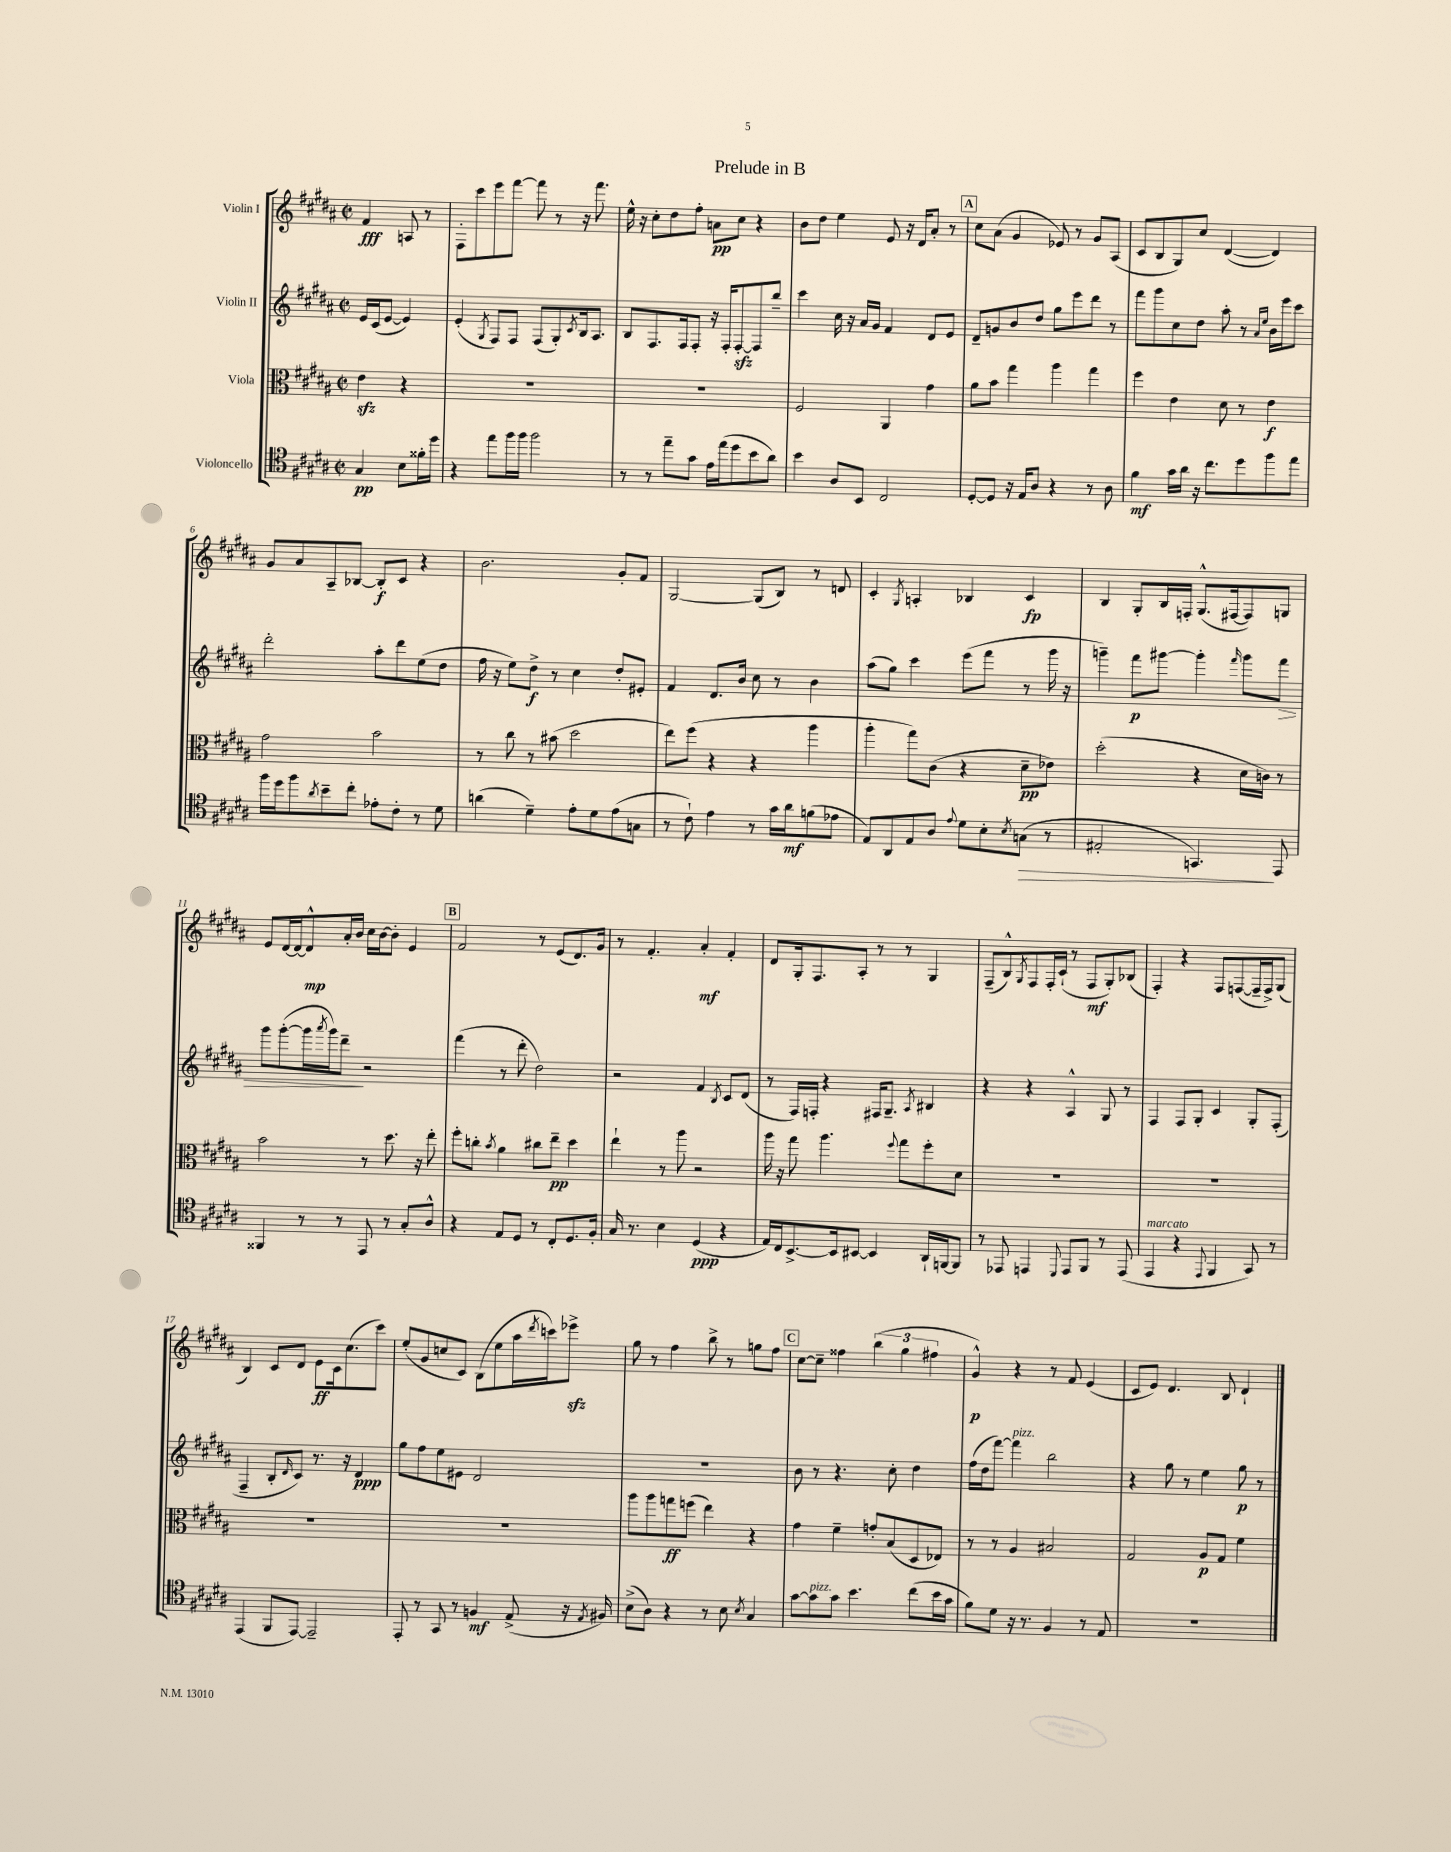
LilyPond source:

\header { title = "Prelude in B" }
<<
\new StaffGroup <<
\new Staff = "s0" \with { instrumentName = "Violin I" } {
    \clef treble \key b \major \defaultTimeSignature \time 2/2 \partial 2
    fis'4\fff a8 r8 |
    fis8-. cis'''8 e'''8 fis'''8~ fis'''8 r8 r16 fis'''8. |
    e''16-^ r16 cis''8-. dis''8 fis''8-. a'8\pp cis''8 r4 |
    b'8 dis''8 e''4 e'8 r16 dis'16 ais'8-. r8 |
    \mark \markup { \box "A" } cis''8 ais'8( gis'4 ees'8) r8 gis'8 ais8( |
    cis'8 b8 gis8) cis''8 dis'4~( dis'4) |
    gis'8 ais'8 ais8-- bes8~ bes8-.\f cis'8 r4 |
    b'2. gis'8-. fis'8 |
    gis2~ gis8( b8) r8 d'8 |
    cis'4-. \acciaccatura { gis8 } a4-. bes4 cis'4\fp |
    b4 gis8-. b16 f16-. gis8.-^( fis16~ fis8) g8 |
    e'8 dis'16~ dis'16~ dis'8-^\mp ais'16-. b'16 cis''16 b'16~ b'8-. e'4 |
    \mark \markup { \box "B" } fis'2 r8 e'8( dis'8.) gis'16 |
    r8 fis'4.-. ais'4-.\mf fis'4-. |
    dis'8 gis16-. fis8. ais8-. r8 r8 gis4 |
    fis8--( b8-^) \acciaccatura { gis8 } fis8 fis16-. cis'16-!( r8 fis8\mf gis8-.) bes8( |
    fis4-.) r4 fis8 f8~( f16-- f16->) gis8( |
    b4) cis'8 dis'8 e'8\ff cis'16 cis''8.( cis'''8) |
    e''8-.( gis'8 c''8 cis'8) b8( e''8 ais''16 \acciaccatura { dis'''8 } c'''16) ees'''8->\sfz |
    gis''8 r8 fis''4 b''8-> r8 g''8 fis''8 |
    \mark \markup { \box "C" } cis''8~ cis''8-- fisis''4 \tuplet 3/2 { b''4( gis''4 fis''4 } |
    gis'4-^\p) r4 r8 fis'8 e'4( |
    cis'8 e'8) dis'4. b8 dis'4-! \bar "|." |
}
\new Staff = "s1" \with { instrumentName = "Violin II" } {
    \clef treble \key b \major \defaultTimeSignature \time 2/2 \partial 2
    e'16 cis'16( e'8~ e'4) |
    e'4-.( \acciaccatura { gis8 } fis8) fis8 fis8( gis8-.) \acciaccatura { cis'8 } b16 ais8. |
    b8 fis8. fis16 fis8-. r16 fis16-. fis8~-.\sfz fis8 b''8-- |
    cis'''4 cis''16 r16 ais'16 gis'16 fis'4 dis'8 e'8 |
    \mark \markup { \box "A" } dis'8-- g'8 b'8 dis''8 gis''8 e'''8 dis'''8 r8 |
    fis'''8 gis'''8 cis''8 dis''8 ais''8-. r8 \grace { ais'16 e''16 } b'16 e'''16 cis'''8 |
    dis'''2-. ais''8-. dis'''8 e''8( dis''8 |
    fis''16 r16 e''8) dis''8->\f r8 cis''4 dis''8-. eis'8-. |
    fis'4 dis'8. b'16 cis''8 r8 b'4 |
    ais''8( gis''8) cis'''4 e'''8( fis'''8 r8 gis'''16 r16 |
    g'''4--) fis'''8\p gis'''8~ gis'''4-. \grace { fis'''16 } gis'''8 fis'''8\> |
    gis'''8 gis'''8~-.( gis'''16 \acciaccatura { ais'''8 } gis'''16) dis'''8--\! r2 |
    \mark \markup { \box "B" } fis'''4( r8 dis'''8-. dis''2) |
    r2 fis'4 \acciaccatura { b8 } cis'8 dis'8( |
    r8 fis16) f16-. r4 fis16 gis8.-- \acciaccatura { ais8 } bis4 |
    r4 r4 ais4-^ gis8 r8 |
    fis4 fis8 gis8-. cis'4 gis8-. fis8-.( |
    fis4-- b8-. \grace { dis'16 } cis'8) r8. r16 dis'4\ppp |
    gis''8 fis''8 e''8 eis'8 dis'2 |
    R1 |
    \mark \markup { \box "C" } b'8 r8 r4. cis''8-. dis''4 |
    fis''16( dis''16 fis'''8~) fis'''4^\markup { \italic "pizz." } b''2 |
    r4 gis''8 r8 e''4 gis''8\p r8 \bar "|." |
}
\new Staff = "s2" \with { instrumentName = "Viola" } {
    \clef alto \key b \major \defaultTimeSignature \time 2/2 \partial 2
    e'4\sfz r4 |
    R1 |
    R1 |
    fis2 ais,4 gis'4 |
    \mark \markup { \box "A" } ais'8 b'8 gis''4 ais''4 gis''4 |
    fis''4 e'4 dis'8 r8 e'4\f |
    gis'2 b'2 |
    r8 cis''8 r8 bis'8( dis''2 |
    e''8) fis''8( r4 r4 ais''4 |
    ais''4-. gis''8) cis'8( r4 dis'8--\pp ees'8) |
    dis''2-.( r4 dis'16 c'16) r8 |
    b'2 r8 dis''8. r16 e''8-. |
    \mark \markup { \box "B" } fis''8-. c''8-. \acciaccatura { b'8 } ais'4 cis''8 e''8--\pp dis''4 |
    e''4-! r8 ais''8 r2 |
    ais''16 r16 gis''8 ais''4. \appoggiatura { fis''8 } gis''8 fis''8-. dis'8 |
    R1 |
    R1 |
    R1 |
    R1 |
    ais''8 ais''8 g''8\ff f''8( e''4) r4 |
    \mark \markup { \box "C" } gis'4 fis'4-- g'8-. b8( dis8 ees8) |
    r8 r8 ais4 bis2 |
    gis2 ais8\p gis8 fis'4 \bar "|." |
}
\new Staff = "s3" \with { instrumentName = "Violoncello" } {
    \clef tenor \key b \major \defaultTimeSignature \time 2/2 \partial 2
    gis4\pp b8 fisis'16-. dis''16 |
    r4 e''8 fis''16 fis''16 fis''2 |
    r8 r8 e''8-- gis'8 e'16 e''16( dis''8 b'8 ais'8) |
    b'4 ais8 b,8 cis2 |
    \mark \markup { \box "A" } dis8~-. dis8 r16 e16 ais8 r4 r8 ais8 |
    fis'4\mf gis'16 ais'16 r16 cis''8. dis''8 fis''8 e''8 |
    fis''16 dis''16 fis''8 \acciaccatura { ais'8 } b'8-- cis''8-. ees'8-. cis'8-. r8 dis'8 |
    a'4( dis'4--) e'8-. dis'8 e'8( g8 |
    r8 cis'8-!) e'4 r8 gis'16 ais'16\mf f'8( ees'8 |
    e8) ais,8 e8 ais8 \appoggiatura { e'8 } dis'8 b8-. \acciaccatura { b8 } g8\>( r8 |
    eis2-. g,4.\!) e,8 |
    fisis,4 r8 r8 e,8 r8 gis8-. ais8-^ |
    \mark \markup { \box "B" } r4 e8 dis8 r8 cis8-. dis8. fis16-. |
    gis16 r8. b4 dis4\ppp( r4 |
    e16) cis16 b,8.~-> b,16 bis,8~ bis,4 ais,16-! f,16~ f,8 |
    r8 ees,8 e,4 \appoggiatura { dis,8 } e,8 fis,8 r8 e,8( |
    e,4^\markup { \italic "marcato" } r4 \appoggiatura { e,8 } fis,4 gis,8) r8 |
    e,4( fis,8 e,8~) e,2-- |
    e,8-. r8 gis,8 r8 f4\mf e8->( r16 \acciaccatura { e8 } fis16) |
    b8->( ais8) r4 r8 b8 \acciaccatura { b8 } gis4 |
    \mark \markup { \box "C" } gis'8~ gis'8^\markup { \italic "pizz." } gis'8 b'4. cis''8( b'16 gis'16 |
    fis'8) dis'8 r16 r8. fis4 r8 e8 |
    R1 \bar "|." |
}
>>
>>
